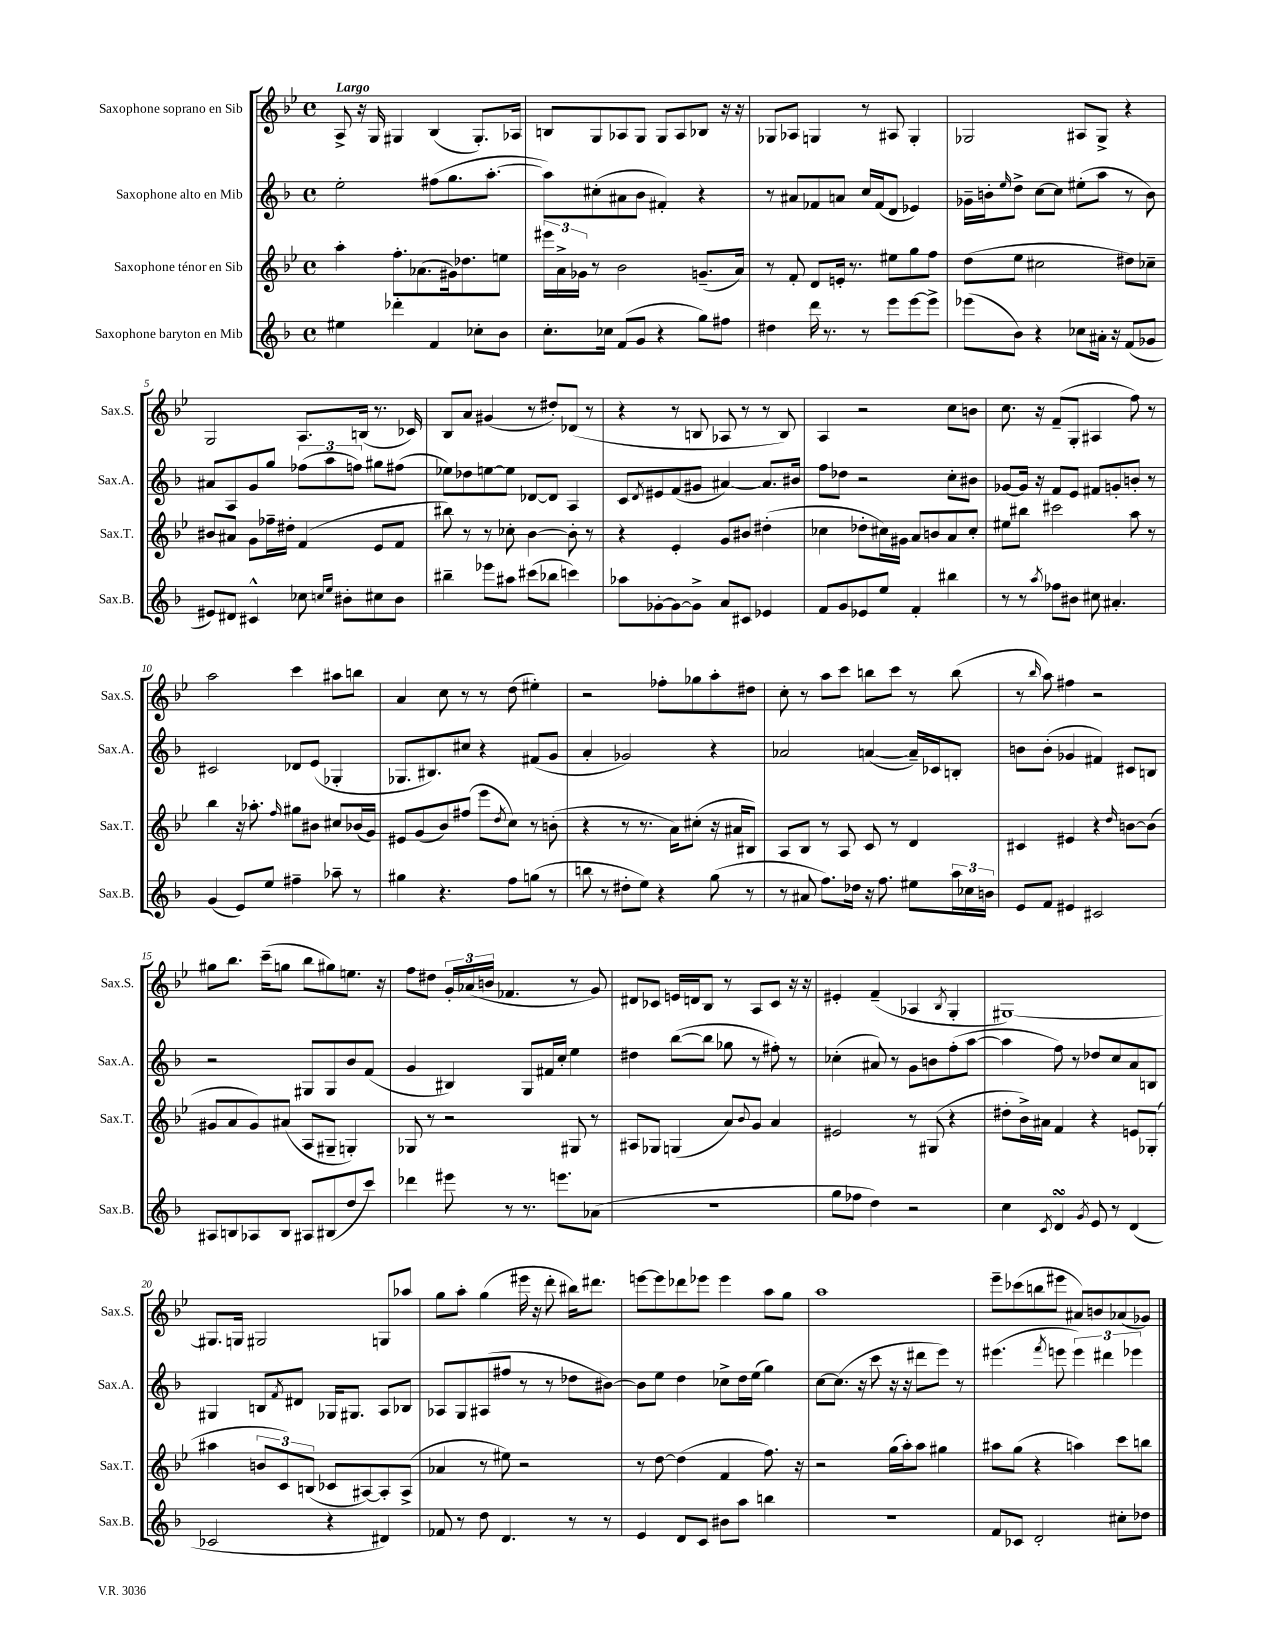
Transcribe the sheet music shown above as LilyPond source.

<<
\new StaffGroup <<
\new Staff = "s0" \with { instrumentName = "Saxophone soprano en Sib" shortInstrumentName = "Sax.S." } {
    \clef treble \key bes \major \defaultTimeSignature \time 4/4 \tempo "Largo"
    a8-> r16 g16 gis4 bes4( gis8.-.) aes16 |
    b8 g8 aes8 g8 g8 aes8 bes8 r16 r16 |
    ges8 aes8 g4 r8 ais8 g4-. |
    ges2 ais8 ges8-> r4 |
    g2 a8. b16( r8. ces'16) |
    bes8 a'8 gis'4( r8 dis''8-.) des'8( r8 |
    r4 r8 b8 aes8 r8 r8 b8) |
    a4 r2 c''8 b'8 |
    c''8. r16 f'8--( g8-. ais4 f''8) r8 |
    a''2 c'''4 ais''8 b''8 |
    a'4 c''8 r8 r8 d''8( eis''4-.) |
    r2 fes''8-. ges''8 a''8-. dis''8 |
    c''8-. r8 a''8 c'''8 b''8 c'''8 r8 b''8( |
    r8 \grace { bes''16 } a''8) fis''4 r2 |
    gis''8 bes''8. c'''16--( g''8 bes''8 gis''8) e''8. r16 |
    f''8 dis''8 \tuplet 3/2 { g'16-. aes'16( b'16 } fes'4. r8 g'8) |
    dis'8 ces'8 e'16 d'16 bes8 r8 a8 ces'8 r16 r16 |
    eis'4-. f'4--( aes4 \acciaccatura { bes8 } g4-. |
    gis1~) |
    gis8. g16 gis2 g8 aes''8 |
    g''8 a''8-. g''4( eis'''16 r16 d'''8-. bis''16) dis'''8. |
    e'''8~ e'''8 des'''8 ees'''8 ees'''4 a''8 g''8 |
    a''1 |
    ees'''8-- ces'''8( b''8 eis'''8 ais'8) b'8 aes'8( ges'8) \bar "|." |
}
\new Staff = "s1" \with { instrumentName = "Saxophone alto en Mib" shortInstrumentName = "Sax.A." } {
    \clef treble \key f \major \defaultTimeSignature \time 4/4
    e''2-. fis''8( g''8. a''8.~-. |
    a''8) cis''8-.( ais'8 bes'8 fis'4-.) r4 |
    r8 ais'8 fes'8 a'8 c''16 fes'16( d'8 ees'4) |
    ges'16-- b'16-. \grace { e''16 } d''8-> c''8~ c''8 eis''8-.( a''8 r8 b'8) |
    ais'8 a8 g'8 g''8 \tuplet 3/2 { fes''8( a''8 f''8) } gis''8 fis''8( |
    ees''8) des''8 e''8~ e''8 des'8~ des'8 a4 |
    c'8 \acciaccatura { d'8 } eis'8 f'8( gis'8 ais'4~) ais'8. bis'16 |
    f''8 des''8 r2 c''8-. bis'8 |
    ges'8~ ges'16 r16 f'8 e'8 fis'8 g'8-. b'8-. r8 |
    cis'2 des'8 e'8( ges4-. |
    ges8. bis8.) cis''8 r4 fis'8( g'8 |
    a'4-. ges'2) r4 |
    aes'2 a'4~( a'16--) ces'16 b8-. |
    b'8 b'8-.( ges'4 fis'4) cis'8 b8 |
    r2 gis8 gis8 bes'8 f'8( |
    g'4 bis4) g8 fis'16 c''16-. e''4 |
    dis''4 bes''8~( bes''8 ges''8 r8 fis''8-.) r8 |
    ces''4-.( ais'8) r8 g'8 b'8 f''8-.( a''8~ |
    a''4 f''8) r8 des''8 c''8 a'8 b8 |
    gis4 b8 \acciaccatura { f'8 } dis'8 ges16 gis8. a8 bes8 |
    aes8 g8 ais8( fis''8 r8 r8 des''8 bis'8~) |
    bis'8 e''8 d''4 ces''8-> d''16 e''16( g''4) |
    c''8~ c''8.( r16 c'''8 r16 r16 dis'''8 e'''8) r8 |
    eis'''4.( \acciaccatura { f'''8 } e'''8 \tuplet 3/2 { e'''4) dis'''4 ees'''4 } \bar "|." |
}
\new Staff = "s2" \with { instrumentName = "Saxophone ténor en Sib" shortInstrumentName = "Sax.T." } {
    \clef treble \key bes \major \defaultTimeSignature \time 4/4
    a''4-. f''8.-. aes'8.( gis'16) des''8. e''8 |
    \tuplet 3/2 { eis'''16 a'16-> ges'16 } r8 bes'2 g'8.--( a'16) |
    r8 f'8-. d'8 e'16-. r8. eis''8 g''8 f''8 |
    d''8( ees''8 cis''2 dis''8) ces''8-- |
    bis'8 ais'8 g'8 fes''16-- dis''16-. f'4( ees'8 f'8 |
    bis''8) r8 r8 ces''8-. bes'4~ bes'8-. r8 |
    r4 ees'4-. g'8 bis'8 dis''4-.( |
    ces''4 des''8-. cis''16) gis'16 a'8 b'8 a'8 cis''8-. |
    eis''8 bis''8 cis'''2 a''8 r8 |
    bes''4 r16 aes''8.-. \grace { f''16 } gis''8 bis'8 cis''8 bes'16( g'16) |
    eis'8 g'8( bes'8) fis''8( ees'''8 \acciaccatura { d''8 } c''8) r8 b'8-.( |
    r4 r8 r8. a'16) cis''8-.( r16 ais'16 bis8) |
    a8 bes8 r8 a8 c'8 r8 d'4 |
    cis'4 eis'4 r4 \grace { d''16 } b'8~ b'8( |
    gis'8 a'8 gis'8) ais'8( a8 gis8-- g4-.) |
    ges8 r8 r2 gis8 r8 |
    ais8 ges8 g4( a'8) \appoggiatura { bes'8 } g'8 a'4 |
    eis'2 r8 gis8( r4 |
    dis''8-. bes'16->) ais'16 f'4 r4 e'8 ges8-.( |
    ais''4 \tuplet 3/2 { b'8 c'8) b8( } ces'8 ais8~) ais8-. ais8->( |
    aes'4 r8 eis''8) r2 |
    r8 d''8~ d''4( f'4 f''8.) r16 |
    r2 g''16( a''16-.) a''8 gis''4 |
    ais''8 g''8( r4 a''4) c'''8 b''8 \bar "|." |
}
\new Staff = "s3" \with { instrumentName = "Saxophone baryton en Mib" shortInstrumentName = "Sax.B." } {
    \clef treble \key f \major \defaultTimeSignature \time 4/4
    eis''4 des'''4-. f'4 ces''8-. bes'8 |
    c''8.-. ces''16 f'8( g'8 r4 g''8) fis''8 |
    dis''4 d'''16 r8. r8 e'''8 e'''8~ e'''8-> |
    ees'''8( bes'8) r4 ces''8 ais'16-. r16 f'8( ges'8 |
    eis'8) dis'8 cis'4-^ ces''8 \grace { c''16 e''16 } bis'8-. cis''8 bis'8 |
    bis''4-- ees'''8 ais''8 cis'''8( bes''8 c'''4) |
    aes''8 ges'8~-. ges'8~ ges'8-> a'8 cis'8 ees'4 |
    f'8 g'8 ees'8 e''8 f'4-. bis''4 |
    r8 r8 \acciaccatura { a''8 } fes''8 bis'8 cis''8 ais'4.-. |
    g'4( e'8) e''8 fis''4-- aes''8-- r8 |
    gis''4 r4. f''8 g''8( r8 |
    b''8 r8 dis''8-. e''8) r4 g''8( r8 |
    r8 ais'8 f''8.) des''16 r16 f''8. eis''8 \tuplet 3/2 { a''16 ces''16 b'16 } |
    e'8 f'8 eis'4 cis'2 |
    ais8 b8 aes8 b8 ais8 bis8( d''8 c'''8) |
    des'''4 eis'''8 r8 r8. e'''8. aes'8( |
    R1 |
    g''8 fes''8 d''4) r2 |
    c''4 \acciaccatura { c'8 } d'4\turn \acciaccatura { g'8 } e'8 r8 d'4( |
    ces'2 r4 dis'4) |
    fes'8 r8 d''8 d'4. r8 r8 |
    e'4 d'8 c'8 bis'8 a''8 b''4 |
    R1 |
    f'8 ces'8 d'2-. cis''8-. des''8 \bar "|." |
}
>>
>>
